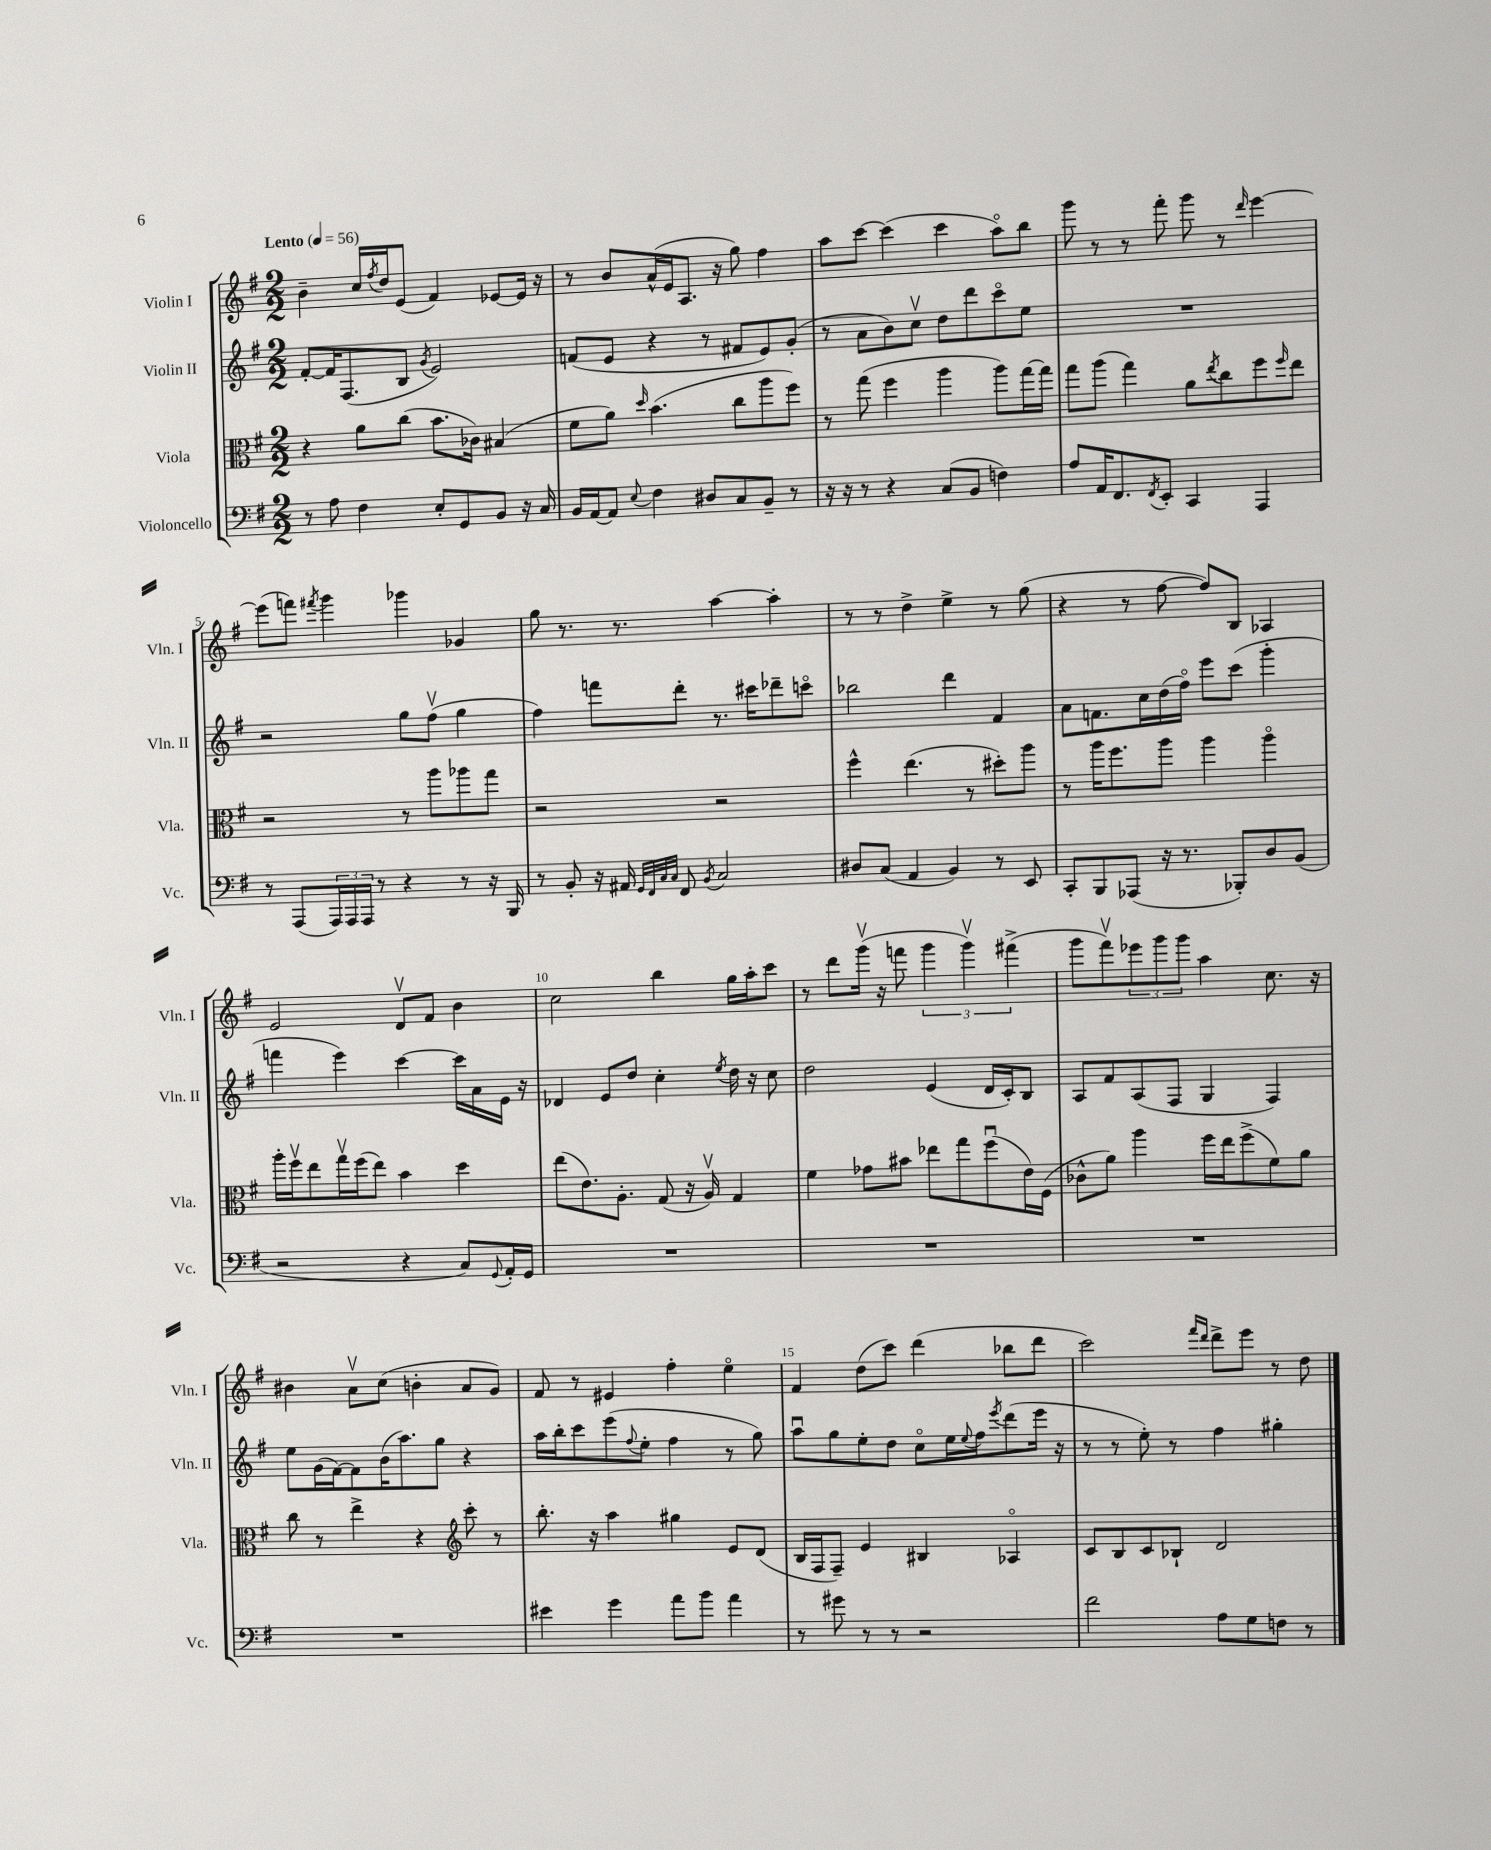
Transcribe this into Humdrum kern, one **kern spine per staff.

**kern	**kern	**kern	**kern
*part4	*part3	*part2	*part1
*staff4	*staff3	*staff2	*staff1
*I"Violoncello	*I"Viola	*I"Violin II	*I"Violin I
*I'Vc.	*I'Vla.	*I'Vln. II	*I'Vln. I
*clefF4	*clefC3	*clefG2	*clefG2
*k[f#]	*k[f#]	*k[f#]	*k[f#]
*M2/2	*M2/2	*M2/2	*M2/2
*MM56	*MM56	*MM56	*MM56
=1	=1	=1	=1
!	!	!	!LO:TX:a:B:t=Lento
8r	4r	[8f#'/L	4b~\
8A\	.	16f#/K]	.
.	.	(8.F#/	.
4F#\	8a\L	.	16cc/LL
.	.	.	8qff#/
.	.	.	16dd/J
.	(8cc\J	8B/J	(8e/J
.	.	8qg/	.
8E'/L	8.b\L	2e/)	4f#/)
8GG/	.	.	.
.	16c-X\Jk)	.	.
8BB/J	(4B#X/	.	[8e-X/L
16r	.	.	16e-/Jk]
16C/	.	.	16r
=2	=2	=2	=2
16BB/LL	8f#\L	(8fn/L	8r
[16AA/J	.	.	.
8AA/J]	8a\J)	8e/J	8b/L
8qqE/	16qqdd/	.	.
4F#\	(4.b\	4r	(16a^^/L
.	.	.	16e/J
.	.	.	8.A/J
8D#X/L	.	8r	.
.	.	.	16r
8C/	8cc\L	8f#X/L	8gg\)
8BB~/J	8aa\	8e/)	4ff#\
8r	8ff#\J)	(8g'/J	.
=3	=3	=3	=3
16r	8r	8r	8aa\L
16r	.	.	.
8r	(8gg\	8a\L	[8ccc\J
4r	4ff#\	8b\)	(4ccc\]
.	.	8ccv\J	.
(8C/L	4aa\	8dd\L	4ccc\
8BB/J	.	8ddd\	.
4Fn\)	8aa\L)	8ccc\	8aa\L)
.	[16gg\L	8ee\J	8bb\J
.	16gg\JJ]	.	.
=4	=4	=4	=4
8A/L	8gg\L	1r	8ggg\
16AA/K	(8aa\J	.	8r
8.FF#/	.	.	.
.	4gg\)	.	8r
8qFF#/	.	.	.
8EE'/J	.	.	8fff#'\
4CC/	8a\L	.	8ggg\
.	8qee/	.	.
.	8cc\	.	8r
.	.	.	16qqddd/
4AAA/	8ff#\	.	[4eee\
.	16qqff#/	.	.
.	8ee\J	.	.
!!LO:LB:g=z
=5	=5	=5	=5
8r	2r	2r	(8eee\L]
(8AAA/L	.	.	8fffn\J)
.	.	.	8qfff#X/
24AAA/L)	.	.	4ggg\
24AAA/	.	.	.
24AAA/JJ	.	.	.
8r	.	.	.
4r	8r	8gg\L	4ggg-X\
.	8aa\L	(8ff#v\J	.
8r	8aa-X\	4gg\	4g-X/
16r	8gg\J	.	.
16BBB/	.	.	.
=6	=6	=6	=6
8r	2r	4ff#\)	8gg\
8BB'/	.	.	8.r
16r	.	8fffn\L	.
16AA#X/	.	.	8.r
32qqGG/LLL	.	.	.
32qqFF#/	.	.	.
32qqC/	.	.	.
32qqC/JJJ	.	.	.
8FF#/	.	8ddd'\J	.
8qBB/	.	.	.
2C/	2r	8.r	[4aa\
.	.	16ccc#X\KL	.
.	.	8ddd-X~\	4aa'\]
.	.	8cccn\J	.
=7	=7	=7	=7
8D#X/L	4ff#^^\	2bb-X\	8r
(8C/J	.	.	8r
4AA/	(4.ee\	.	4dd^\
4BB/)	.	4ddd\	4ee^\
.	8r	.	.
8r	8dd#X'\L)	4f#/	8r
8EE/	8aa\J	.	(8gg\
=8	=8	=8	=8
8CC'/L	8r	8a\L	4r
8BBB/	16aa\KL	8.fn\	.
.	8.ff#\	.	.
(8AAA-X/J	.	.	8r
.	.	16cc\L	.
16r	8aa\J	(16dd\	[8ff#\
8.r	.	16ff#\JJ)	.
.	4aa\	8eee\L	8ff#/L])
8BBB-X'/L)	.	(8ccc\J	8B/J
8D/	4aa\	4ggg'\	4A-X/
(8BB/J	.	.	.
!!LO:LB:g=z
=9	=9	=9	=9
2r	16aa'\LL	4fffn\	2e/
.	16ff#v\J	.	.
.	8ee\	.	.
.	16ggv\L	4eee\)	.
.	(16ff#\J	.	.
.	8ee\J)	.	.
4r	4b\	[4ccc\	8dv/L
.	.	.	8f#/J
8C/L)	4dd\	16ccc\LL]	4b\
.	.	16a\	.
8qqGG/	.	.	.
16AA'/L	.	16e\JJ	.
16GG/JJ	.	16r	.
=10	=10	=10	=10
1r	(8ee\L	4d-X/	2cc\
.	8.e\)	.	.
.	.	8e/L	.
.	8.A'\J	.	.
.	.	8dd/J	.
.	(8G/	4cc'\	4bb\
.	16r	.	.
.	16Av/)	.	.
.	.	8qee/	.
.	4G/	16dd\	16gg\LL
.	.	16r	16aa'\J
.	.	8cc\	8ccc\J
=11	=11	=11	=11
1r	4f#\	2dd\	8r
.	.	.	8ddd\L
.	8g-X\L	.	(16gggv\Jk
.	.	.	16r
.	8b#X\J	.	8fffn\
.	8ee-X\L	(4e/	6ggg\
.	8gg\	.	.
.	.	.	6gggv\)
.	(8ff#u\	16d/LL	.
.	.	16c'/J)	.
.	.	.	(6fff#X^\
.	16e\L)	8B/J	.
.	(16F#\JJ	.	.
=12	=12	=12	=12
1r	8c-X^^\L	8A/L	8ggg\L
.	8a\J)	8f#/	8fff#v\)
.	4aa\	(8A/	12eee-X\
.	.	.	12ggg\
.	.	8F#/J	.
.	.	.	12ggg\J
.	16ff#\LL	4G/	4aa\
.	16ee\J	.	.
.	(8ff#^\	.	.
.	8f#\)	4F#/)	8.cc\
.	8a\J	.	.
.	.	.	16r
!!LO:LB:g=z
=13	=13	=13	=13
1r	8cc\	8ee\L	4b#X\
.	8r	(16g\L	.
.	.	[16f#\J)	.
.	4ee^\	8f#\]	8av\L
.	.	(16b\K	(8cc\J
.	.	8.aa\)	.
.	4r	.	4bn'\
.	.	8gg\J	.
*	*clefG2	*	*
.	8ccc'\	4r	8a/L
.	8r	.	8g/J)
=14	=14	=14	=14
4e#X\	8.bb'\	16aa\LL	8f#/
.	.	16bb'\J	.
.	.	8ccc\	8r
.	16r	.	.
4g\	4aa\	(8eee\	4e#X/
.	.	8qqff#/	.
.	.	8ee'\J	.
8a\L	4gg#X\	4ff#\	4ff#'\
8b\J	.	.	.
4a\	8e/L	8r	4ee\
.	(8d/J	8gg\)	.
=15	=15	=15	=15
8r	16B/LL	8aau\L	4f#/
.	16F#/J	.	.
8g#X\	8F#~/J)	8gg\	.
8r	4e/	8ee'\	(8dd\L
8r	.	8dd\J	8ccc\J)
2r	4B#X/	8cc\L	(4ddd\
.	.	16ee\L	.
.	.	8qqee/	.
.	.	16ff#\J	.
.	.	8qeee/	.
.	4A-X/	(8ddd\	8bb-X\L
.	.	16eee\Jk	8ddd\J
.	.	16r	.
=16	=16	=16	=16
2f#\	8c/L	8r	2ccc\)
.	8B/	8r	.
.	8c/	8ee'\)	.
.	8B-X`/J	8r	.
.	.	.	16qqfff#/LL
.	.	.	16qqddd/JJ
8A\L	2d/	4ff#\	8ddd^\L
8G\	.	.	8eee\J
8Fn\J	.	4gg#X'\	8r
8r	.	.	8dd\
==	==	==	==
*-	*-	*-	*-
